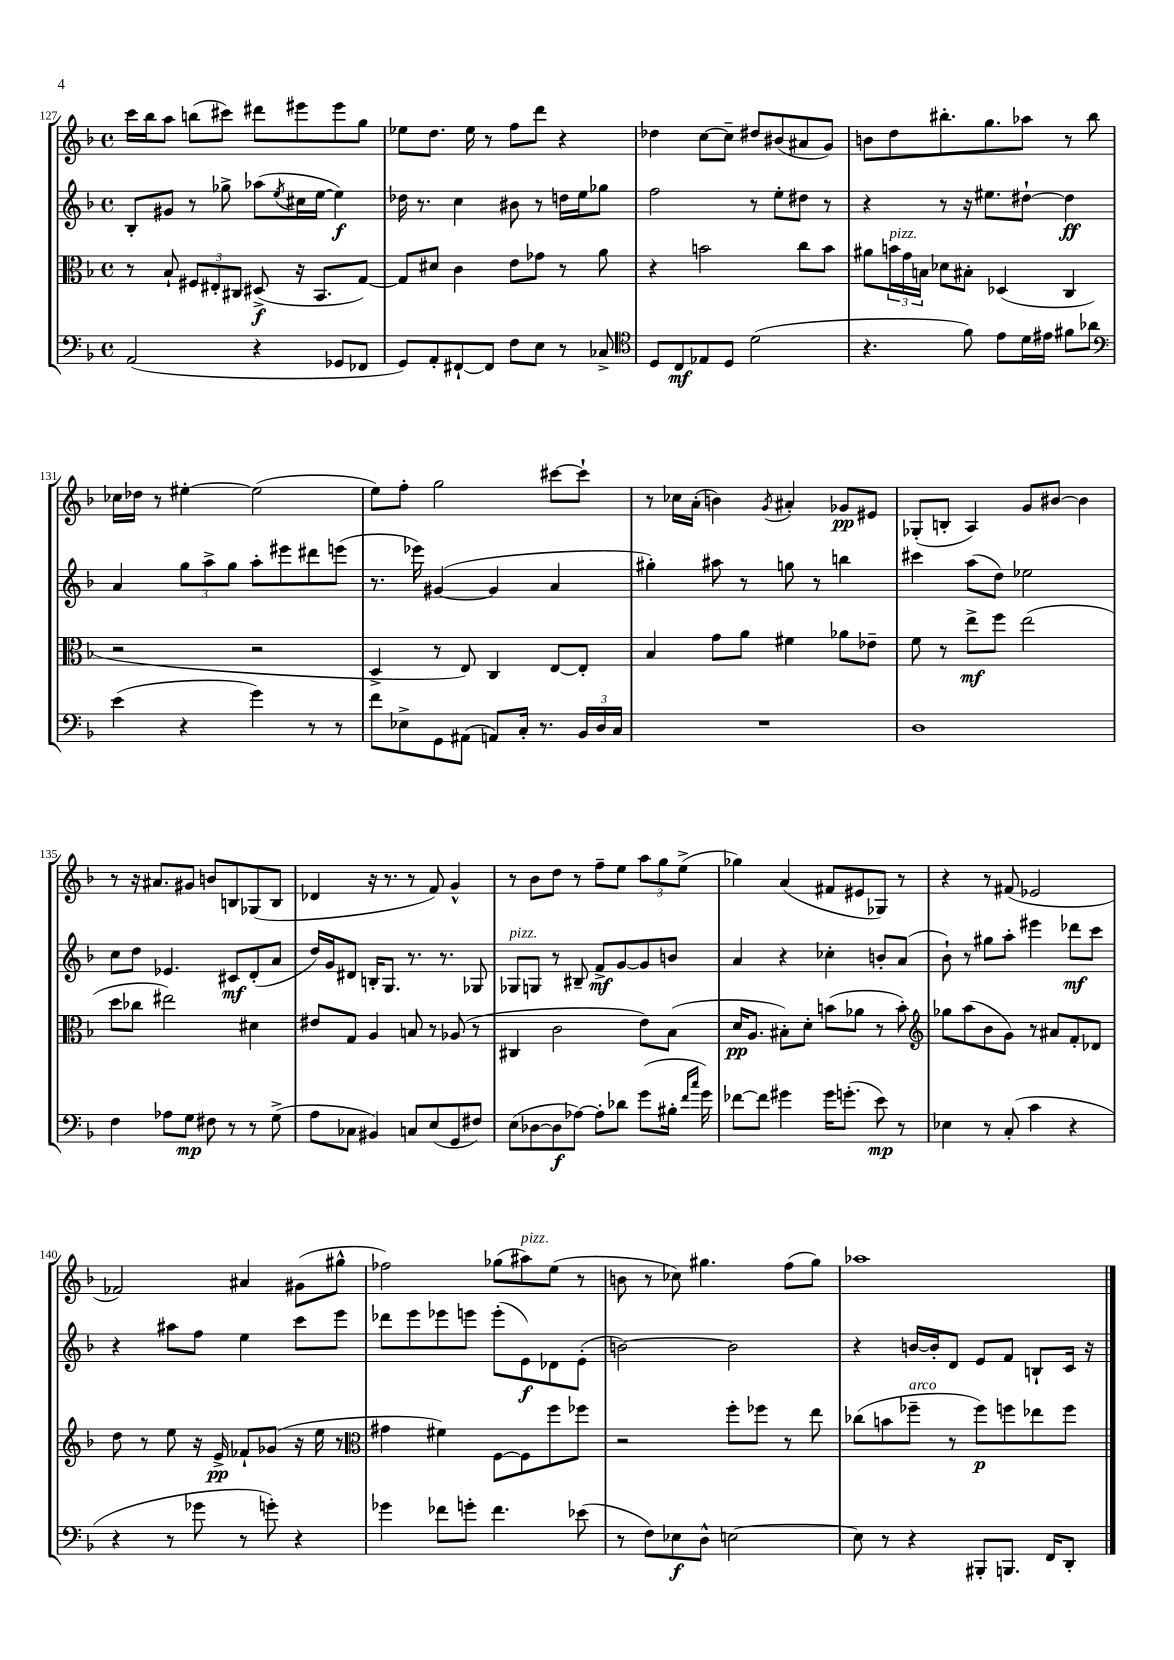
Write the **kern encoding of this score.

**kern	**dynam	**kern	**dynam	**kern	**dynam	**kern	**dynam
*part4	*part4	*part3	*part3	*part2	*part2	*part1	*part1
*staff4	*staff4	*staff3	*staff3	*staff2	*staff2	*staff1	*staff1
*clefF4	*	*clefC3	*	*clefG2	*	*clefG2	*
*k[b-]	*	*k[b-]	*	*k[b-]	*	*k[b-]	*
*M4/4	*	*M4/4	*	*M4/4	*	*M4/4	*
*met(c)	*	*met(c)	*	*met(c)	*	*met(c)	*
=127	=127	=127	=127	=127	=127	=127	=127
(2AA/	.	8r	.	8B-'/L	.	16ccc\LL	.
.	.	.	.	.	.	16bb-\J	.
.	.	8B-`/	.	8g#X/J	.	8aa\J	.
.	.	12F#X/L	.	8r	.	(8bbn\L	.
.	.	12E#X'/	.	.	.	.	.
.	.	.	.	8gg-X^\	.	8ccc#X\J)	.
.	.	12C#X/J	.	.	.	.	.
4r	.	(8D#X^/	f	(8aa-X\L	.	8ddd#X\L	.
.	.	.	.	8qee/	.	.	.
.	.	16r	.	16cc#X\L	.	8eee#X\	.
.	.	8.BB-/L	.	[16ee\JJ	.	.	.
8GG-X/L	.	.	.	4ee\])	f	8eee#\	.
8FF-X/J	.	[8G/J)	.	.	.	8gg\J	.
=128	=128	=128	=128	=128	=128	=128	=128
8GG/L)	.	8G/L]	.	16dd-X\	.	8ee-X\L	.
.	.	.	.	8.r	.	.	.
8AA'/	.	8d#X/J	.	.	.	8.dd\J	.
[8FF#X`/	.	4c\	.	4cc\	.	.	.
.	.	.	.	.	.	16ee-\	.
8FF#/J]	.	.	.	.	.	8r	.
8F\L	.	8e\L	.	8b#X\	.	8ff\L	.
8E\J	.	8g-X\J	.	8r	.	8ddd\J	.
8r	.	8r	.	16ddn\LL	.	4r	.
.	.	.	.	16ee\J	.	.	.
8C-X^/	.	8a\	.	8gg-X\J	.	.	.
=129	=129	=129	=129	=129	=129	=129	=129
*clefC4	*	*	*	*	*	*	*
8D/L	.	4r	.	2ff\	.	4dd-X\	.
8C/	mf	.	.	.	.	.	.
8E-X/	.	2bn\	.	.	.	[8cc\L	.
8D/J	.	.	.	.	.	8cc~\J]	.
(2d\	.	.	.	8r	.	8dd#X/L	.
.	.	.	.	8ee'\L	.	(8b#X/	.
.	.	8cc\L	.	8dd#X\J	.	8a#X/	.
.	.	8b\J	.	8r	.	8g/J)	.
=130	=130	=130	=130	=130	=130	=130	=130
4.r	.	8a#X\L	.	4r	.	8bn\L	.
!	!	!LO:TX:a:i:t=pizz.	!	!	!	!	!
.	.	24bn\L	.	.	.	8dd\	.
.	.	24g\	.	.	.	.	.
.	.	24Bn\JJ	.	.	.	.	.
.	.	8d-X\L	.	8r	.	8.bb#X'\	.
8f\)	.	8B#X'\J	.	16r	.	.	.
.	.	.	.	8.ee#X\L	.	8.gg\	.
8e\L	.	(4D-X/	.	.	.	.	.
16d\L	.	.	.	[8dd#X`\J	.	8aa-X\J	.
16e#X\JJ	.	.	.	.	.	.	.
8f#X\L	.	4C/	.	4dd#\]	ff	8r	.
8a-X\J	.	.	.	.	.	8bb#\	.
!!LO:LB:g=z
=131	=131	=131	=131	=131	=131	=131	=131
*clefF4	*	*	*	*	*	*	*
(4e\	.	2r	.	4a/	.	16cc-X\LL	.
.	.	.	.	.	.	16dd-X\JJ	.
.	.	.	.	.	.	8r	.
4r	.	.	.	12gg\L	.	[4ee#X'\	.
.	.	.	.	12aa^\	.	.	.
.	.	.	.	12gg\J	.	.	.
4g\)	.	2r	.	8aa'\L	.	(2ee#\]	.
.	.	.	.	8eee#X\	.	.	.
8r	.	.	.	8ddd#X\	.	.	.
8r	.	.	.	(8eeen\J	.	.	.
=132	=132	=132	=132	=132	=132	=132	=132
8f\L	.	4D^/	.	8.r	.	8ee\L)	.
8E-X^\	.	.	.	.	.	8ff'\J	.
.	.	.	.	16eee-X\)	.	.	.
8GG\	.	8r	.	([4g#X/	.	2gg\	.
(8AA#X\J	.	8E/)	.	.	.	.	.
8AAn/L)	.	4C/	.	4g#/]	.	.	.
16C'/Jk	.	.	.	.	.	.	.
8.r	.	.	.	.	.	.	.
.	.	[8E/L	.	4a/	.	[8ccc#X\L	.
24BB-/LL	.	8E'/J]	.	.	.	8ccc#`\J]	.
24D/	.	.	.	.	.	.	.
24C/JJ	.	.	.	.	.	.	.
=133	=133	=133	=133	=133	=133	=133	=133
1r	.	4B-/	.	4gg#X'\)	.	8r	.
.	.	.	.	.	.	16cc-X\LL	.
.	.	.	.	.	.	(16a'\JJ	.
.	.	8g\L	.	8aa#X\	.	4bn\)	.
.	.	8a\J	.	8r	.	.	.
.	.	.	.	.	.	8qg/	.
.	.	4f#X\	.	8ggn\	.	4a#X'/	.
.	.	.	.	8r	.	.	.
.	.	8a-X\L	.	4bbn\	.	8g-X/L	pp
.	.	8e-X~\J	.	.	.	8e#X/J	.
=134	=134	=134	=134	=134	=134	=134	=134
1D	.	8f\	.	4ccc#X\	.	(8G-X'/L	.
.	.	8r	.	.	.	8Bn'/J	.
.	.	8ee^\L	mf	(8aa\L	.	4A/)	.
.	.	8ff\J	.	8dd\J)	.	.	.
.	.	(2ee\	.	2ee-X\	.	8g/L	.
.	.	.	.	.	.	[8b#X/J	.
.	.	.	.	.	.	4b#\]	.
!!LO:LB:g=z
=135	=135	=135	=135	=135	=135	=135	=135
4F\	.	8dd\L	.	8cc\L	.	8r	.
.	.	8cc-X\J	.	8dd\J	.	16r	.
.	.	.	.	.	.	8.a#X/L	.
8A-X\L	.	2ee#X\)	.	4.e-X/	.	.	.
8G\J	mp	.	.	.	.	8g#X/J	.
8F#X\	.	.	.	.	.	8bn/L	.
8r	.	.	.	8c#X/L	mf	8Bn/	.
8r	.	4d#X\	.	(8d'/	.	(8G-X/	.
(8G^\	.	.	.	8a/J	.	8B/J	.
=136	=136	=136	=136	=136	=136	=136	=136
8A\L	.	8e#X/L	.	16dd/LL)	.	4d-X/	.
.	.	.	.	16g/J	.	.	.
8C-X\J	.	8G/J	.	8d#X/J	.	.	.
4BB#X/)	.	4A/	.	16Bn'/KL	.	16r	.
.	.	.	.	8.G/J	.	8.r	.
8Cn/L	.	8Bn/	.	8.r	.	8r	.
(8E/	.	8r	.	.	.	8f/)	.
.	.	.	.	8.r	.	.	.
8GG/	.	(8A-X/	.	.	.	4g^^/	.
8F#X/J)	.	8r	.	8G-X/	.	.	.
=137	=137	=137	=137	=137	=137	=137	=137
!	!	!	!	!LO:TX:a:i:t=pizz.	!	!	!
(8E\L	.	4C#X/	.	8G-X/L	.	8r	.
[8D-X\	.	.	.	8Gn/J	.	8b-\L	.
8D-\]	f	2c\	.	8r	.	8dd\J	.
[8A-X\J)	.	.	.	8B#X~/	.	8r	.
8A-'\L]	.	.	.	8f^/L	mf	8ff~\L	.
8d-X\J	.	.	.	[8g/	.	8ee\J	.
(8g\L	.	8e\L)	.	8g/]	.	12aa\L	.
.	.	.	.	.	.	12gg\	.
16B#X'\Jk	.	(8B-\J	.	8bn/J	.	.	.
.	.	.	.	.	.	(12ee^\J	.
16qqf/LL	.	.	.	.	.	.	.
16qqcc/JJ	.	.	.	.	.	.	.
16g\)	.	.	.	.	.	.	.
=138	=138	=138	=138	=138	=138	=138	=138
[8f-X\L	.	16d/KL	pp	4a/	.	4gg-X\)	.
.	.	8.A/J	.	.	.	.	.
8f-\J]	.	.	.	.	.	.	.
4g#X\	.	8B#X'\L)	.	4r	.	(4a/	.
.	.	8d'\J	.	.	.	.	.
16g#\KL	.	(8bn\L	.	4cc-X'\	.	8f#X/L	.
(8.gn'\J	.	.	.	.	.	.	.
.	.	8a-X\J	.	.	.	8e#X/	.
8e\)	mp	8r	.	8bn'/L	.	8G-X/J)	.
8r	.	8b'\)	.	(8a/J	.	8r	.
=139	=139	=139	=139	=139	=139	=139	=139
*	*	*clefG2	*	*	*	*	*
4E-X\	.	8gg-X\L	.	8b-`\)	.	4r	.
.	.	(8aa\	.	8r	.	.	.
8r	.	8b-\	.	8gg#X\L	.	8r	.
(8C'/	.	8g\J)	.	8aa'\J	.	(8f#X/	.
4c\	.	8r	.	4eee#X\	.	2e-X/	.
.	.	8a#X/L	.	.	.	.	.
4r	.	8f'/	.	8ddd-X\L	mf	.	.
.	.	8d-X/J	.	8ccc\J	.	.	.
!!LO:LB:g=z
=140	=140	=140	=140	=140	=140	=140	=140
4r	.	8dd\	.	4r	.	2f-X/)	.
.	.	8r	.	.	.	.	.
8r	.	8ee\	.	8aa#X\L	.	.	.
8g-X\	.	16r	.	8ff\J	.	.	.
.	.	16e^/	pp	.	.	.	.
8r	.	8f-X`/L	.	4ee\	.	4a#X/	.
8gn'\)	.	(8g-X/J	.	.	.	.	.
4r	.	16r	.	8ccc\L	.	(8g#X\L	.
.	.	16ee\	.	.	.	.	.
.	.	8r	.	8eee\J	.	8gg#X^^\J	.
=141	=141	=141	=141	=141	=141	=141	=141
*	*	*clefC3	*	*	*	*	*
4g-X\	.	4g#X\	.	8ddd-X\L	.	2ff-X\)	.
.	.	.	.	8eee\	.	.	.
8f-X\L	.	4f#X\)	.	8eee-X\	.	.	.
8gn'\J	.	.	.	8eeen\J	.	.	.
4.f-\	.	[8F\L	.	(8eee'\L	.	(8gg-X\L	.
!	!	!	!	!	!	!LO:TX:a:i:t=pizz.	!
.	.	8F\]	.	8e\)	f	8aa#X\)	.
.	.	8ff\	.	8d-X\	.	(8ee\J	.
(8e-X\	.	8ff-X\J	.	(8e'\J	.	8r	.
=142	=142	=142	=142	=142	=142	=142	=142
8r	.	2r	.	[2bn\)	.	8bn\	.
8F\L)	.	.	.	.	.	8r	.
8E-X\	f	.	.	.	.	8cc-X\)	.
8D^^\J	.	.	.	.	.	4.gg#X\	.
[2En\	.	8ff'\L	.	2b\]	.	.	.
.	.	8ff-X\J	.	.	.	.	.
.	.	8r	.	.	.	(8ff\L	.
.	.	8ee\	.	.	.	8gg#\J)	.
=143	=143	=143	=143	=143	=143	=143	=143
8E\]	.	(8cc-X\L	.	4r	.	1aa-X	.
8r	.	8bn\	.	.	.	.	.
!	!	!LO:TX:a:i:t=arco	!	!	!	!	!
4r	.	8ff-X~\J	.	[16bn/LL	.	.	.
.	.	.	.	16b'/J]	.	.	.
.	.	8r	.	8d/J	.	.	.
8BBB#X'/L	.	8ff-\L)	p	8e/L	.	.	.
8.BBBn/J	.	8ffn\	.	8f/J	.	.	.
.	.	8ee-X\	.	8Bn`/L	.	.	.
16FF/KL	.	.	.	.	.	.	.
8DD'/J	.	8ff\J	.	16c/Jk	.	.	.
.	.	.	.	16r	.	.	.
==	==	==	==	==	==	==	==
*-	*-	*-	*-	*-	*-	*-	*-
